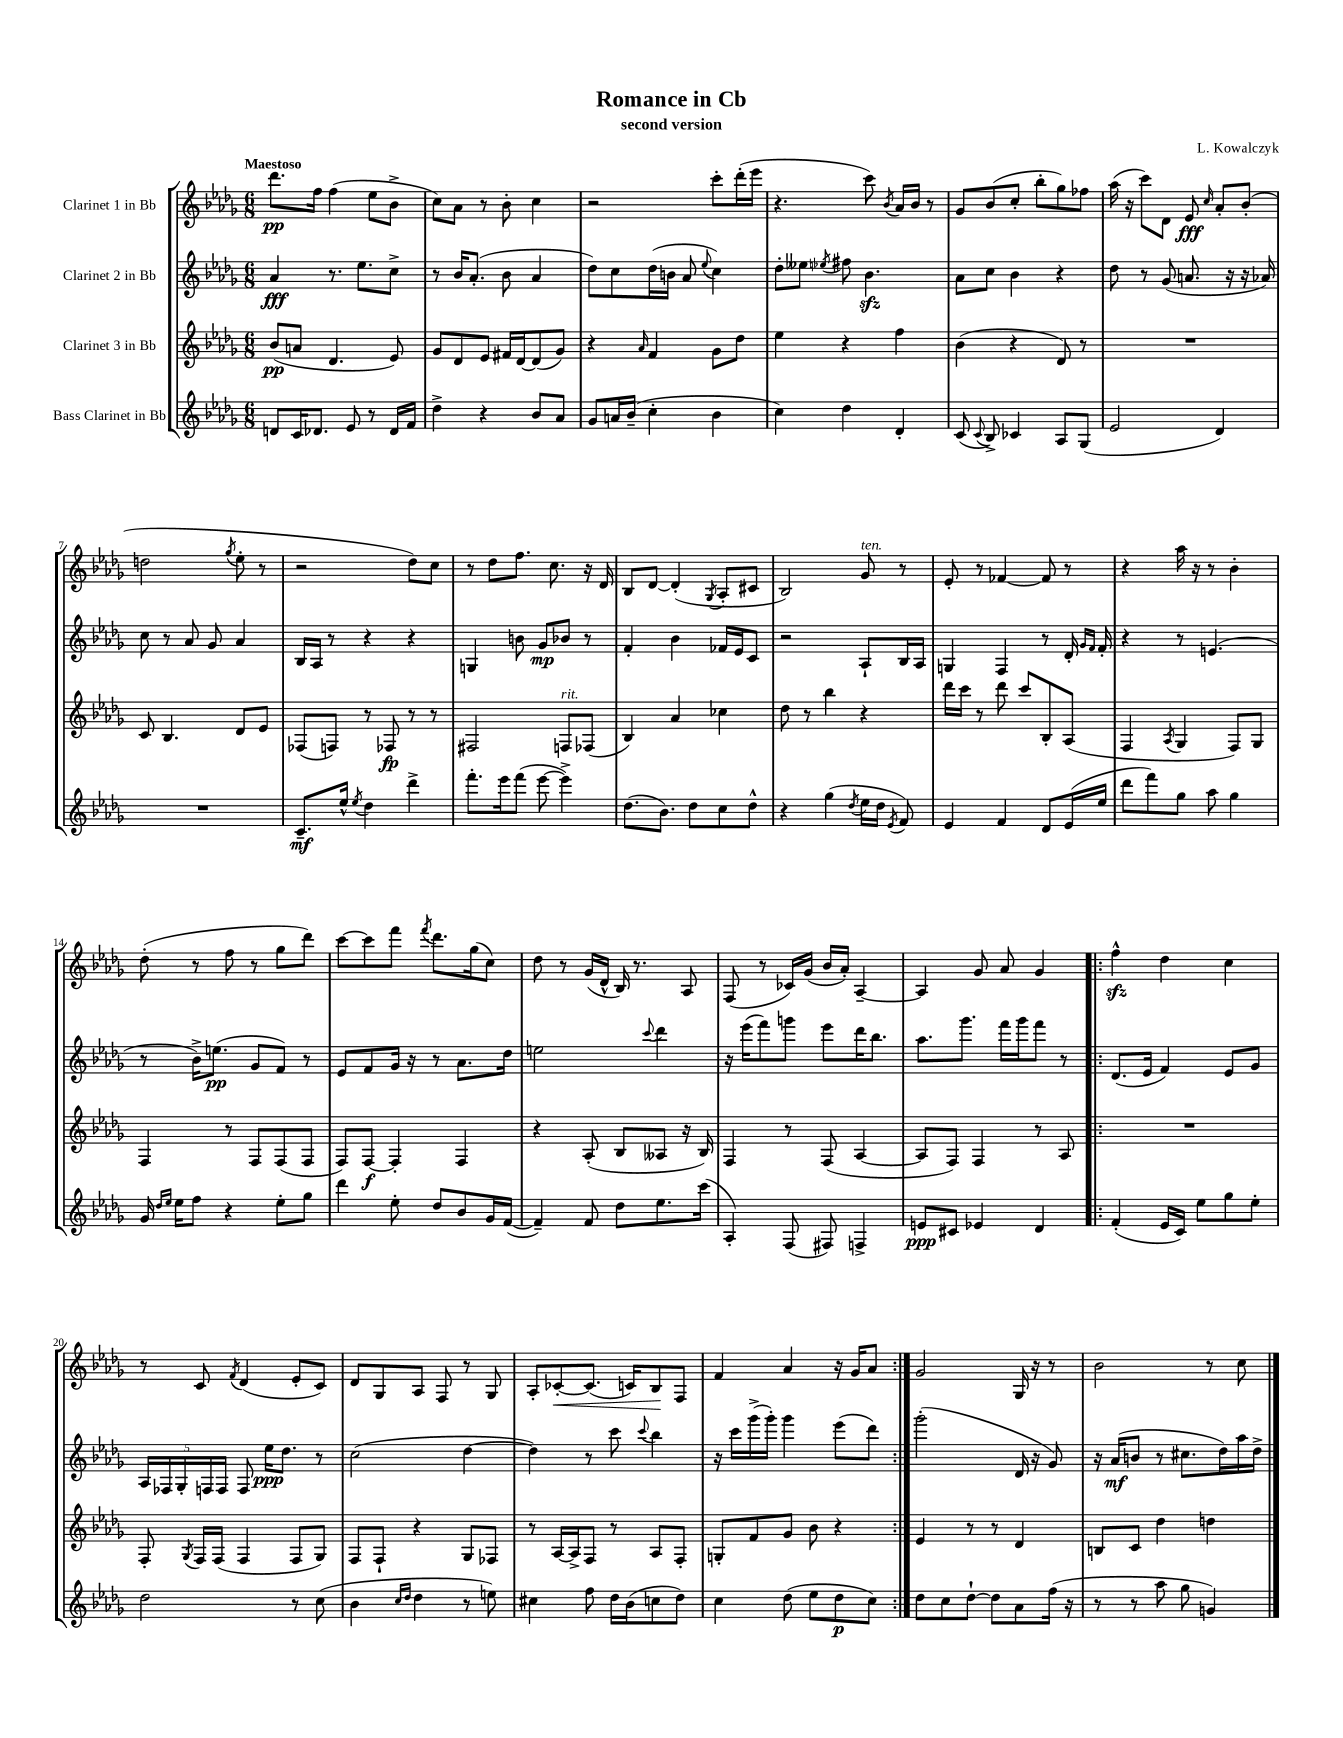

**kern	**kern	**kern	**kern
*staff4	*staff3	*staff2	*staff1
*clefG2	*clefG2	*clefG2	*clefG2
*k[b-e-a-d-g-]	*k[b-e-a-d-g-]	*k[b-e-a-d-g-]	*k[b-e-a-d-g-]
*M6/8	*M6/8	*M6/8	*M6/8
8d/L	(8b-/L	4a-/	8.ddd-\L
16c/K	8a/J	.	.
8.d-/J	.	.	16ff\Jk
.	4.d-/	8.r	(4ff\
8e-/	.	.	.
.	.	8.ee-\L	.
8r	.	.	8ee-\L
16d-/LL	8e-/)	8cc^\J	8b-^\J
16f/JJ	.	.	.
=	=	=	=
4dd-^\	8g-/L	8r	8cc\L)
.	8d-/	16b-/LK	8a-\J
.	.	(8.a-'/J	.
4r	8e-/J	.	8r
.	16f#/LL	8b-\	8b-'\
.	[16d-/J	.	.
8b-/L	(8d-/]	4a-/	4cc\
8a-/J	8g-/J)	.	.
=	=	=	=
8g-/L	4r	8dd-\L)	2r
16a/L	.	8cc\	.
(16b-~/JJ	.	.	.
.	16qqa-/	.	.
4cc'\	4f/	(16dd-\L	.
.	.	16b\JJ	.
.	.	8a-/	.
.	.	8qqee-/	.
4b-\	8g-\L	4cc\)	8ccc'\L
.	8dd-\J	.	(16ddd-'\L
.	.	.	16eee-\JJ
=	=	=	=
4cc\)	4ee-\	8dd-'\L	4.r
.	.	8ee--\J	.
.	.	8qee-/	.
4dd-\	4r	8ff#\	.
.	.	4.b-\	8ccc\)
.	.	.	8qb-/
4d-'/	4ff\	.	16a-/LL
.	.	.	16b-/JJ
.	.	.	8r
=	=	=	=
(8c/	(4b-\	8a-\L	8g-/L
8qqc/	.	.	.
8B-^/)	.	8cc\J	(8b-/
4c-/	4r	4b-\	8cc'/J
.	.	.	8bb-'\L
8A-/L	8d-/)	4r	8gg-\)
(8G-/J	8r	.	8ff-\J
=	=	=	=
2e-/	2.r	8dd-\	(16aa-\
.	.	.	16r
.	.	8r	8ccc\L)
.	.	(8g-/	8d-\J
.	.	8.a/	8e-/
.	.	.	16qqcc/
4d-/)	.	.	8a-'/L
.	.	16r	.
.	.	16r	(8b-'/J
.	.	16a-/)	.
=	=	=	=
2.r	8c/	8cc\	2dd\
.	4.B-/	8r	.
.	.	8a-/	.
.	.	8g-/	.
.	.	.	8qgg-/
.	8d-/L	4a-/	8ee-'\
.	8e-/J	.	8r
=	=	=	=
8.c~/L	(8F-/L	16B-/LL	2r
.	.	16A-/JJ	.
.	8F/J)	8r	.
16ee-^^/Jk	.	.	.
8qee-/	.	.	.
4dd-\	8r	4r	.
.	8F-/	.	.
4ddd-^\	8r	4r	8dd-\L)
.	8r	.	8cc\J
=	=	=	=
8.fff'\L	2F#/	4G/	8r
.	.	.	8dd-\L
16eee-\k	.	.	.
(8fff\J	.	8b\	8.ff\J
[8eee-\	.	8g-/L	.
.	.	.	8.cc\
4eee-^\])	8F/L	8b-/J	.
.	(8F-/J	8r	16r
.	.	.	16d-/
=	=	=	=
(8.dd-\L	4B-/)	4f'/	8B-/L
.	.	.	[8d-/J
8.b-\J)	.	.	.
.	4a-/	4b-\	(4d-'/]
8dd-\L	.	.	.
.	.	.	8qG-/
8cc\	4cc-\	16f-/LL	8A-'/L
.	.	16e-/J	.
8dd-^^\J	.	8c/J	8c#/J
=	=	=	=
4r	8dd-\	2r	2B-/)
.	8r	.	.
(4gg-\	4bb-\	.	.
8qdd-/	.	.	.
16ee-\LL	4r	8A-`/L	8g-/
16dd-\JJ	.	.	.
8qe-/	.	.	.
8f/)	.	16B-/L	8r
.	.	16A-/JJ	.
=	=	=	=
4e-/	16ddd-\LL	4G/	8e-'/
.	16ccc\JJ	.	.
.	8r	.	8r
4f/	8ddd-\	4F/	[4f-/
.	8ccc/L	.	.
8d-/L	8B-'/	8r	8f-/]
(16e-/L	(8A-/J	16d-'/	8r
.	.	16qqg-/LL	.
.	.	16qqf/JJ	.
16ee-/JJ	.	16f'/	.
=	=	=	=
8ddd-\L	4F/	4r	4r
8fff\)	.	.	.
.	8qA-/	.	.
8gg-\J	4G-/	8r	16aa-\
.	.	.	16r
8aa-\	.	(4.e/	8r
4gg-\	8F/L)	.	4b-'\
.	8G-/J	.	.
=	=	=	=
16g-/	4F/	8r	(8dd-'\
16qqdd-/LL	.	.	.
16qqee-/JJ	.	.	.
16ee-\LK	.	.	.
8ff\J	.	16b-^\LK)	8r
.	.	(8.ee\J	.
4r	8r	.	8ff\
.	8F/L	8g-/L	8r
8ee-'\L	(8F/	8f/J)	8gg-\L
8gg-\J	8F/J	8r	8ddd-\J)
=	=	=	=
4ddd-\	8F/L)	8e-/L	[8ccc\L
.	[8F/J	8f/	8ccc\]
8ee-'\	4F'/]	16g-/Jk	8fff\J
.	.	16r	.
.	.	.	8qfff/
8dd-/L	.	8r	8.ddd-\L
8b-/	4F/	8.a-\L	.
.	.	.	(16gg-\k
16g-/L	.	.	8cc\J)
([16f/JJ	.	16dd-\Jk	.
=	=	=	=
4f~/])	4r	2ee\	8dd-\
.	.	.	8r
8f/	(8A-'/	.	(16g-/LL
.	.	.	16d-^^/JJ
8dd-\L	8B-/L	.	16B-/)
.	.	.	8.r
.	.	8qqccc/	.
8.ee-\	8A--/J	4ddd-\	.
.	16r	.	8A-/
(16ccc\Jk	16B-/)	.	.
=	=	=	=
4A-'/)	4F/	16r	(8F/
.	.	(16eee-\LK	.
.	.	8fff\)	8r
(8F/	8r	8ggg\J	16c-/LL)
.	.	.	(16g-/JJ
8F#/)	(8F/	8eee-\L	16b-/LL
.	.	.	16a-'/JJ)
4F^/	[4A-/	16ddd-\K	[4A-~/
.	.	8.bb-\J	.
=	=	=	=
8e/L	8A-/]L	8.aa-\L	4A-/]
8c#/J	8F/J)	.	.
.	.	8.ggg-\J	.
4e-/	4F/	.	8g-/
.	.	16fff\LL	8a-/
.	.	16ggg-\J	.
4d-/	8r	8fff\J	4g-/
.	8A-/	8r	.
=!|:	=!|:	=!|:	=!|:
(4f'/	2.r	(8.d-/L	4ff^^\
.	.	16e-/Jk	.
16e-/LL	.	4f/)	4dd-\
16c/JJ)	.	.	.
8ee-\L	.	.	.
8gg-\	.	8e-/L	4cc\
8ee-'\J	.	8g-/J	.
=	=	=	=
2dd-\	8F'/	20A-/LL	8r
.	.	20F-/	.
.	.	20G-'/	.
.	8qG-/	.	.
.	16F/LL	.	8c/
.	.	20F/	.
.	(16F/JJ	.	.
.	.	20F/JJ	.
.	.	.	8qf/
.	4F/	8F/	(4d-/
.	.	16ee-\LK	.
.	.	8.dd-\J	.
8r	8F/L	.	8e-'/L
(8cc\	8G-/J)	8r	8c/J)
=	=	=	=
4b-\	8F/L	(2cc\	8d-/L
.	8F`/J	.	8G-/
16qqcc/LL	.	.	.
16qqdd-/JJ	.	.	.
4dd-\	4r	.	8A-/J
.	.	.	8F/
8r	8G-/L	[4dd-\	8r
8ee\)	8F-/J	.	8G-/
=	=	=	=
4cc#\	8r	4dd-\])	8A-'/L
.	[16A-/LL	.	[8c-'/
.	16A-^/]J	.	.
8ff\	8F/J	8r	(8.c-/]J
16dd-\LL	8r	8ccc\	.
(16b-\J	.	.	16c/LK)
.	.	8qqccc/	.
8cc\	8A-/L	4bb-\	8B-/
8dd-\J)	8F'/J	.	8F/J
=	=	=	=
4cc\	8G'/L	16r	4f/
.	.	16ccc\LL	.
.	8f/	(16ggg-^\	.
.	.	16ggg-'\JJ)	.
(8dd-\	8g-/J	4ggg-\	4a-/
8ee-\L	8b-\	.	.
8dd-\	4r	(8eee-\L	16r
.	.	.	16g-/LK
8cc\J)	.	8ddd-\J)	8a-/J
=:|!	=:|!	=:|!	=:|!
8dd-\L	4e-/	(2ggg-'\	2g-/
8cc\	.	.	.
[8dd-`\J	8r	.	.
8dd-\]L	8r	.	.
8a-\	4d-/	16d-/	16G-/
.	.	16r	16r
(16ff\Jk	.	8g-/)	8r
16r	.	.	.
=	=	=	=
8r	8B/L	16r	2b-\
.	.	(16a-/LK	.
8r	8c/J	8b/J	.
8aa-\	4dd-\	8r	.
8gg-\	.	8.cc#\L	.
4g/)	4dd\	.	8r
.	.	16dd-\L)	.
.	.	16aa-\	8cc\
.	.	16dd-^\JJ	.
==	==	==	==
*-	*-	*-	*-
